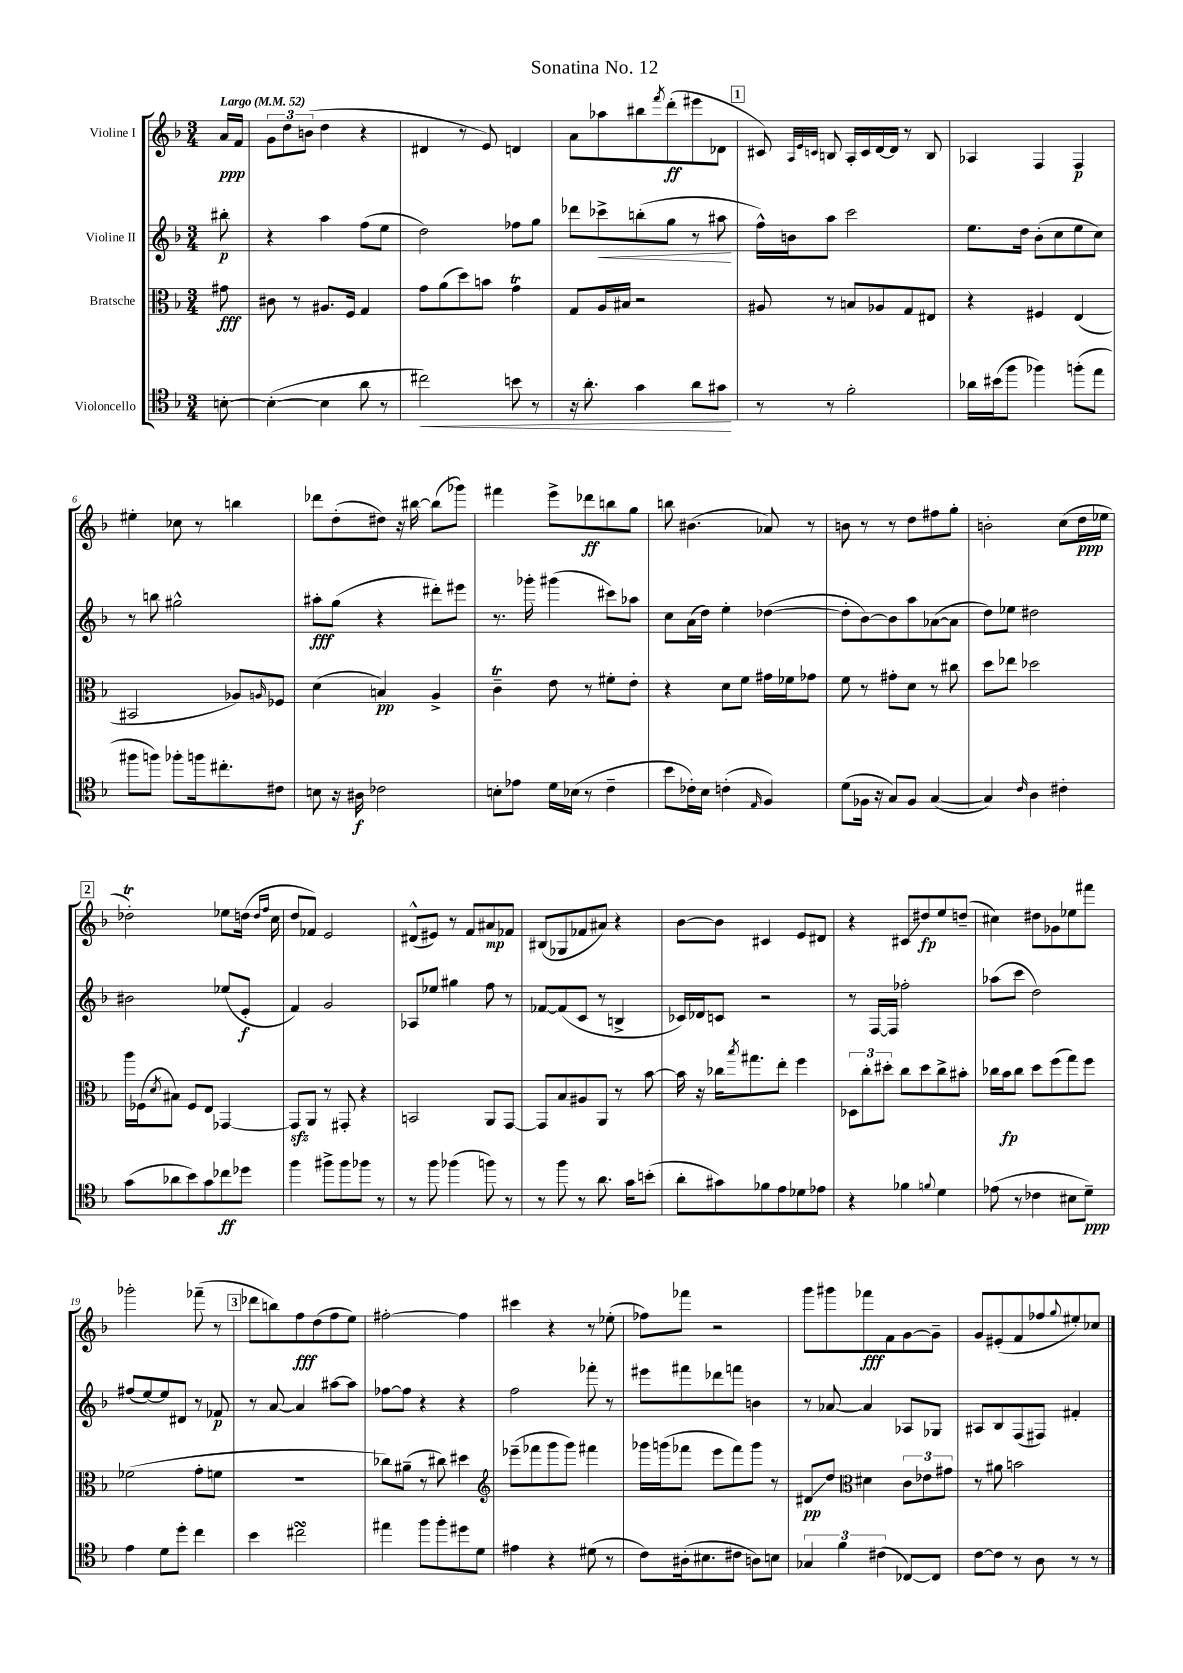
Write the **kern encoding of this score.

**kern	**kern	**kern	**kern
*staff4	*staff3	*staff2	*staff1
*clefC4	*clefC3	*clefG2	*clefG2
*k[b-]	*k[b-]	*k[b-]	*k[b-]
*M3/4	*M3/4	*M3/4	*M3/4
*MM52	*MM52	*MM52	*MM52
[8B'	8g#	8bb#'	16a
.	.	.	16f
=	=	=	=
(4B'_	8c#	4r	12g
.	.	.	12dd
.	8r	.	.
.	.	.	(12b
4B]	8.A#	4aa	4dd
.	16F	.	.
8a	4G	(8ff	4r
8r	.	8ee	.
=	=	=	=
2cc#)	8g	2dd)	4d#
.	(8a	.	.
.	8dd)	.	8r
.	8b	.	8e)
8b	4g	8ff-	4d
8r	.	8gg	.
=	=	=	=
16r	8G	8ddd-	8a
8.a'	.	.	.
.	16A	8ccc-^	8aa-
.	16B#	.	.
4g	2r	(8bb'	8bb#
.	.	.	8qfff
.	.	8gg	(8ddd'
8a	.	8r	8eee#
8g#	.	8aa#	8d-
=	=	=	=
8r	8A#	16ff^^)	8c#)
.	.	16b	.
.	.	.	32qqA
.	.	.	32qqe
.	.	.	32qqc
8r	8r	8aa	8B
2f'	8B	2ccc	16A'
.	.	.	16c
.	8A-	.	[16d
.	.	.	16d]
.	8G	.	8r
.	8E#	.	8B
=	=	=	=
16a-	4r	8.ee	4A-
(16b#	.	.	.
8ff	.	.	.
.	.	16dd	.
4ff-)	4F#	(8b-'	4F
.	.	8cc	.
(8ff'	(4E	8ee	4F
8ee	.	8cc)	.
=	=	=	=
8ff#	2BB#	8r	4ee#'
8ff)	.	8bb	.
8ff-'	.	2gg#^^	8cc-
16ff	.	.	8r
8.cc#'	.	.	.
.	8A-)	.	4bb
.	16qqA	.	.
8c#	8F-	.	.
=	=	=	=
8B	(4d	8aa#'	8ddd-
16r	.	(8gg	(8dd'
16A#	.	.	.
2c-	4B)	4r	8dd#)
.	.	.	16r
.	.	.	[16bb#
.	4A^	8ddd#')	(8bb#]
.	.	8eee#	8ggg-)
=	=	=	=
8B'	4c~	8.r	4fff#
8e-	.	.	.
.	.	16ggg-'	.
16d	8e	(4ggg#	8eee^
(16B-	.	.	.
8r	8r	.	8ddd-
4c~	8f#'	8ccc#)	8bb
.	8e'	8aa-	8gg
=	=	=	=
8b-	4r	8cc	8bb
16c-')	.	(16a	(4.b#
16B-	.	16dd)	.
(4c'	8d	4ee'	.
.	8f	.	.
16qqE	.	.	.
4F)	16g#	([4dd-	8a-)
.	16f-	.	.
.	8g-	.	8r
=	=	=	=
(8d	8f	8dd-']	8b
16F-	8r	[8b-)	8r
16r	.	.	.
8G)	8g#'	8b-]	8r
8F-	8d	8aa	8dd
([4G	8r	([8a-	8ff#
.	8cc#	8a-]	8gg'
=	=	=	=
4G])	8dd	8dd)	2b'
.	8ee-	8ee-	.
16qqc	.	.	.
4A	2dd-	2dd#	.
4c#'	.	.	(8cc
.	.	.	16dd
.	.	.	16ee-
=	=	=	=
(8g	16aa	2b#	2dd-')
.	(16F-	.	.
.	8qd	.	.
8a-	8B#)	.	.
8b-)	8F-	.	.
8g	8E	.	.
8cc-	[4GG-	(8ee-	8ee-
8dd-	.	8e'	(16dd
.	.	.	16qqdd
.	.	.	16qqff
.	.	.	16cc
=	=	=	=
4ff	8GG-]	4f)	8dd
.	8AA	.	8f-)
8ff#^	8r	2g	2e
8ff#	8GG#'	.	.
8ff-	4r	.	.
8r	.	.	.
=	=	=	=
8r	2BB	8A-	(8d#^^
8ff	.	8ee-	8e#)
(4ff-	.	4gg#	8r
.	.	.	8f
8ff)	8AA	8ff	8a#
8r	[8GG	8r	8f-
=	=	=	=
8r	8GG]	[8f-	(8B#
8ff	8B-	(8f-]	8G-
8r	8A#	8c	8f-
8.a	8AA	8r	8a#)
.	8r	4B^	4r
16g	.	.	.
(8b'	[8b-	.	.
=	=	=	=
8a'	16b-]	16c-)	[8b-
.	16r	16d-	.
8g#)	16cc-	8c	8b-]
.	8qbb-	.	.
.	8.gg#	.	.
8f-	.	2r	4c#
8e	8ee'	.	.
8d-	4ff	.	8e
8e-	.	.	8d#
=	=	=	=
4r	12D-	8r	4r
.	12cc'	.	.
.	.	[16F	.
.	12dd#'	.	.
.	.	16F]	.
4f-	8cc	2ff-'	8c#
.	8dd#	.	8dd#
8qqf	.	.	.
4d	8cc^	.	8ee
.	8b#'	.	(8dd~
=	=	=	=
(8e-	16cc-	(8aa-	4cc#)
.	16b-	.	.
8r	8cc-	8ccc	.
4c-	8dd	2dd)	8dd#
.	(8ff	.	8g-
8B#	8gg)	.	8ee-
8d~)	8ff	.	8fff#
=	=	=	=
4e	(2f-	(8ff#	2ggg-'
.	.	[8ee)	.
8d	.	8ee]	.
8dd'	.	8d#	.
4cc	8g'	8r	(8fff-~
.	8f	8f-	8r
=	=	=	=
4b-	2.r	8r	8ddd-
.	.	[8a	8bb)
2cc#	.	4a]	8ff
.	.	.	(8dd
.	.	[8aa#	8ff
.	.	8aa#]	8ee)
=	=	=	=
4ee#	8cc-)	[8ff-	[2ff#'
.	(8a#~	8ff-]	.
8ff	8r	4r	.
8ff'	8cc#)	.	.
8dd#	4dd#	4r	4ff#]
8d	.	.	.
=	=	=	=
*	*clefG2	*	*
4e#	(8eee-~	2ff	4ccc#
.	8fff-	.	.
4r	8ggg	.	4r
.	8ggg)	.	.
(8d#	4fff#	8fff-'	8r
8r	.	8r	(8ee-'
=	=	=	=
8c)	16ggg-	8eee#	8ff-)
.	(16ggg	.	.
(16A#'	8fff-	8fff#	8fff-
8.B#	.	.	.
.	8eee	8ddd-	2r
8c#	8fff-)	8fff	.
8A)	8ggg	4b	.
8B	8r	.	.
=	=	=	=
6G-	8d#	8r	8ggg
.	8dd	[8a-	8ggg#
6f	.	.	.
*	*clefC3	*	*
.	4d#	4a-]	8fff-
(6c#	.	.	.
.	.	.	8f
[8C-)	12c	8A-	[8g
.	12e-	.	.
8C-]	.	8G-	8g~]
.	12g#	.	.
=	=	=	=
[8c	8r	8A#	8g
8c]	8a#	8B-	(8e#'
8r	2b	(8F	8f
8A	.	8F#)	8ff-
.	.	.	8qqgg
8r	.	4f#'	8ee#')
8r	.	.	8cc-
==	==	==	==
*-	*-	*-	*-
